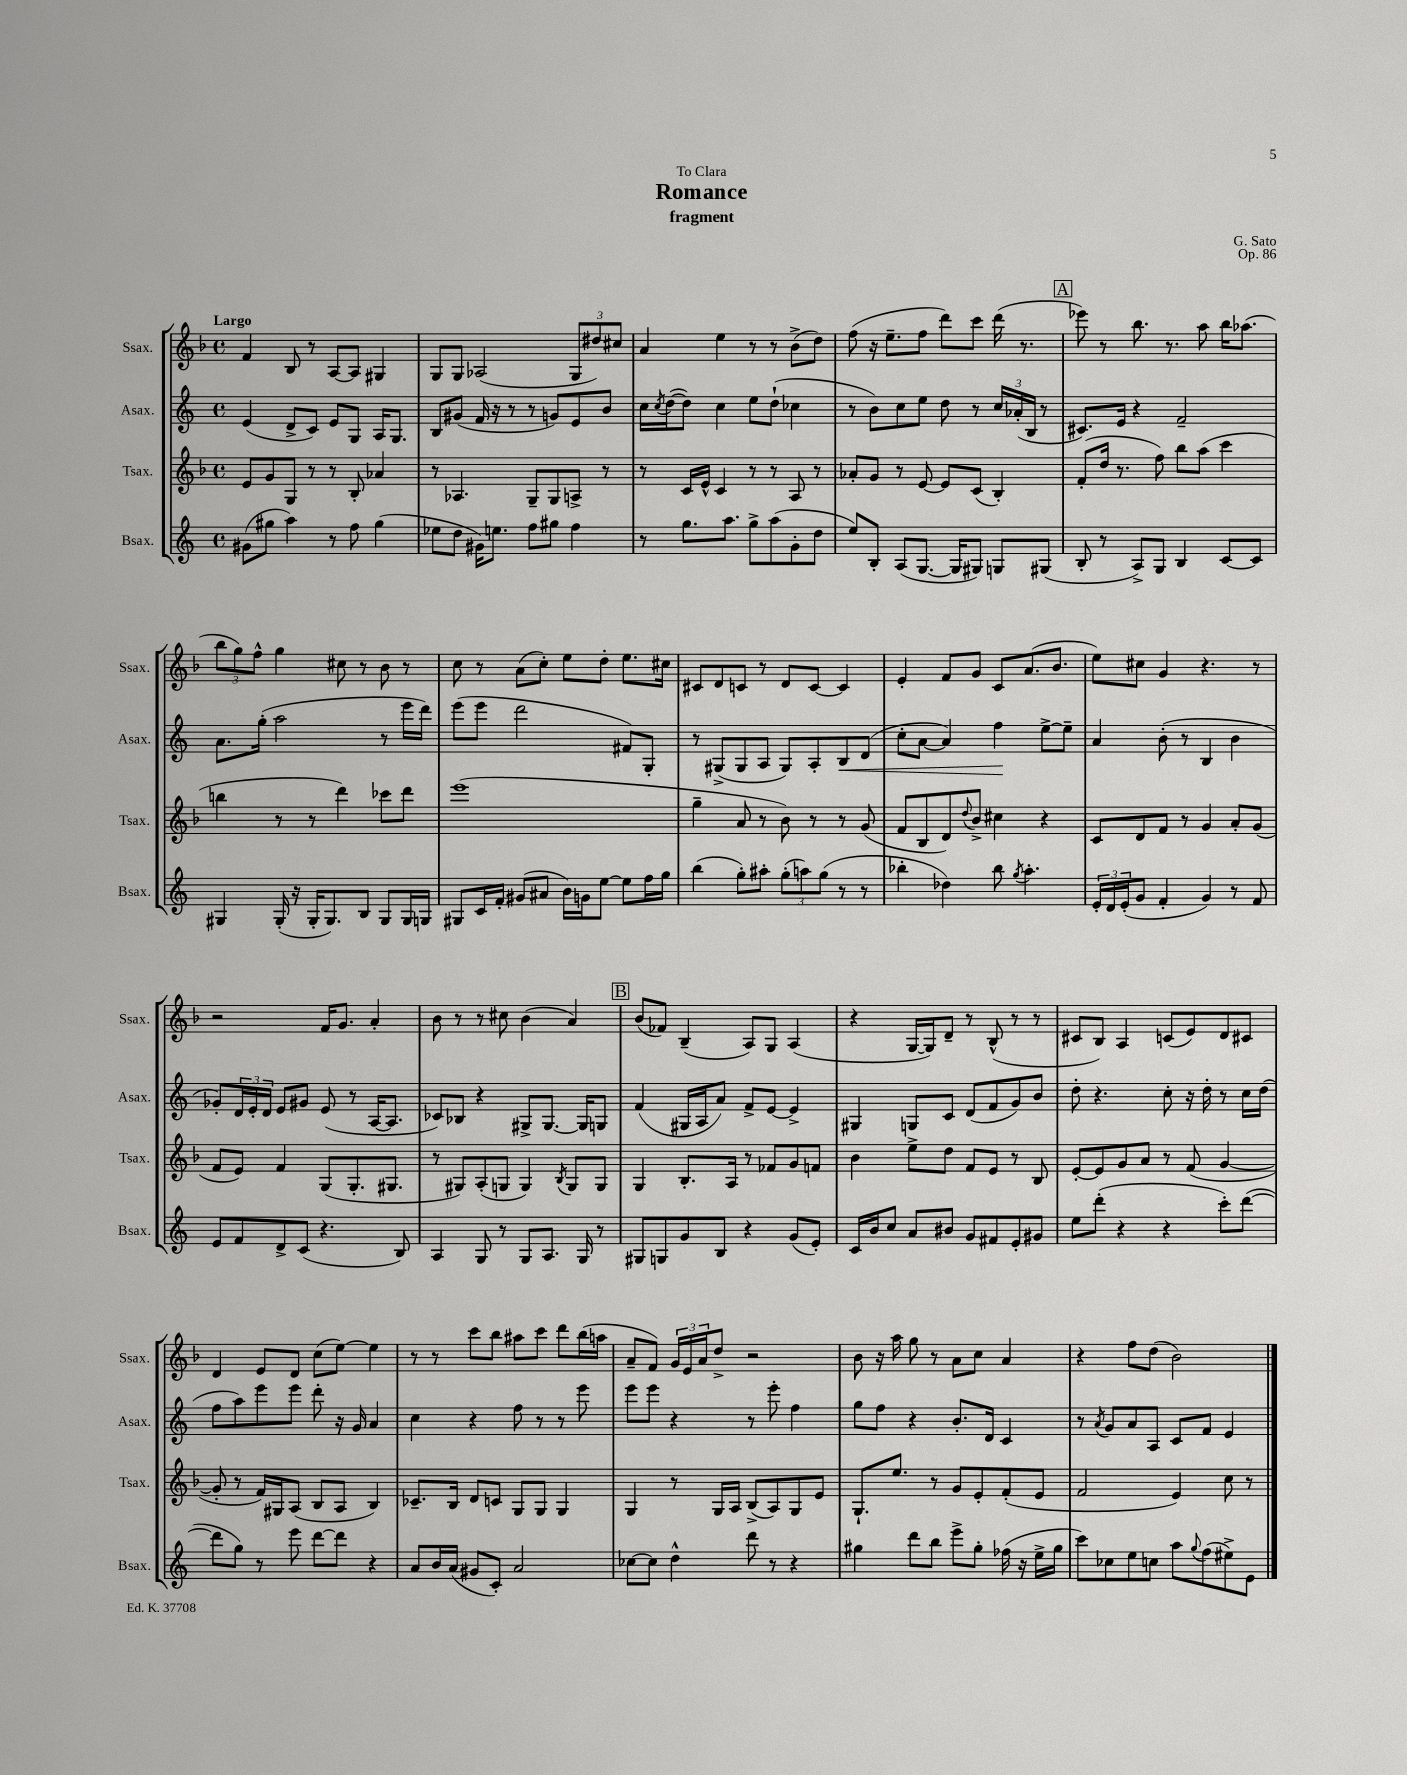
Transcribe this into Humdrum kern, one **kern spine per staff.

**kern	**kern	**kern	**kern
*staff4	*staff3	*staff2	*staff1
*clefG2	*clefG2	*clefG2	*clefG2
*k[]	*k[b-]	*k[]	*k[b-]
*M4/4	*M4/4	*M4/4	*M4/4
*met(c)	*met(c)	*met(c)	*met(c)
(8g#	8e	(4e	4f
8gg#	8g	.	.
4aa)	8G	8d^	8B-
.	8r	8c)	8r
8r	8r	8e	[8A
8ff	8B-'	8G	8A]
(4gg#	4a-	16A	4G#
.	.	8.G	.
=	=	=	=
8ee-	8r	8B	8G
8dd	4.A-	(8g#	8G
16g#)	.	16f	(2A-
8.ee	.	16r	.
.	.	8r	.
8ff	8G~	8r	.
8gg#	8G	8g)	.
4ff	8A^	8e	12G
.	.	.	12dd#)
.	8r	8b	.
.	.	.	12cc#
=	=	=	=
8r	8r	16cc	4a
.	.	8qcc	.
.	.	([16dd	.
8.gg	16c	8dd])	.
.	16e^^	.	.
.	4c	4cc	4ee
8.aa	.	.	.
8gg^	8r	8ee	8r
(8aa	8r	(8dd`	8r
8g'	8A	4cc-	(8b-^
8dd	8r	.	8dd)
=	=	=	=
8ee)	8a-'	8r	(8ff
8B'	8g	8b)	16r
.	.	.	8.ee~
(8A	8r	8cc	.
[8.G	[8e	8ee	8ff
.	8e]	8dd	8ddd)
16G]	.	.	.
8G#)	(8c	8r	8ccc
8G	4B-')	24cc	(16ddd
.	.	(24a-'	.
.	.	.	8.r
.	.	24B	.
(8G#	.	8r	.
=	=	=	=
8B'	(8f'	8.c#)	8eee-)
8r	16dd	.	8r
.	8.r	16e	.
8A^)	.	4r	8.bb-
8G	8ff)	.	.
.	.	.	8.r
4B	8bb-	2f~	.
.	(8aa	.	8aa
[8c	4ccc	.	16bb-
.	.	.	(8.aa-
8c]	.	.	.
=	=	=	=
4G#	4bb	8.a	12bb-
.	.	.	12gg)
.	.	.	12ff^^
.	.	(16gg'	.
(16G#'	8r	2aa	4gg
16r	.	.	.
16G#'	8r	.	.
8.G#)	.	.	.
.	4ddd)	.	8cc#
8B	.	.	8r
8G#	8ccc-	8r	8b-
16G#	8ddd	16eee	8r
16G	.	16ddd)	.
=	=	=	=
8G#	(1eee	(8eee	8cc
16c	.	8eee	8r
16f'	.	.	.
(8g#	.	2ddd	(8a
8a#	.	.	8cc')
16b)	.	.	8ee
16g	.	.	.
[8ee	.	.	8dd'
8ee]	.	8f#)	8.ee
16ff	.	8G'	.
16gg	.	.	16cc#
=	=	=	=
(4bb	4gg~	8r	8c#
.	.	(8G#^	8d
8gg')	8a	8G#	8c
8aa#'	8r	8A	8r
(12gg'	8b-)	8G#)	8d
12aa)	.	.	.
.	8r	8A'	[8c
(12gg	.	.	.
8r	8r	8B	4c]
8r	(8g	(8d	.
=	=	=	=
4bb-'	8f	8cc'	4e'
.	8B-	[8a	.
4dd-)	8d)	4a])	8f
.	8qqdd	.	.
.	8b-^	.	8g
8bb-	4cc#	4ff	8c
8qgg	.	.	.
4.aa'	.	.	(8.a
.	4r	[8ee^	.
.	.	.	8.b-
.	.	8ee~]	.
=	=	=	=
24e'	8c	4a	8ee)
24d	.	.	.
(24e'	.	.	.
8g	8d	.	8cc#
4f'	8f	(8b'	4g
.	8r	8r	.
4g)	4g	4B	4.r
8r	8a'	4b	.
8f	(8g	.	8r
=	=	=	=
8e	8f	8g-')	2r
8f	8e)	24d	.
.	.	24e'	.
.	.	24d	.
8d^	4f	8e	.
(8c	.	8g#	.
4.r	(8G	(8e	16f
.	.	.	8.g
.	8.G'	8r	.
.	.	[16A	4a'
.	8.G#	8.A]	.
8B)	.	.	.
=	=	=	=
4A	8r	8c-)	8b-
.	8G#)	8B-	8r
8G	(8A'	4r	8r
8r	8G	.	8cc#
8G	4G)	8G#^	(4b-
8.A	.	[8.G#	.
.	8qB-	.	.
.	8G	.	4a)
16G	.	16G#]	.
8r	8G	8G	.
=	=	=	=
8G#	4G	(4f	(8b-
8G	.	.	8f-)
8g	8.B-'	16G#	(4B-~
.	.	16A	.
8B	.	8a)	.
.	16A	.	.
4r	8r	8f^	8A)
.	8f-	[8e	8G
(8g	8g	4e^]	(4A
8e')	8f	.	.
=	=	=	=
16c	4b-	4G#	4r
16b	.	.	.
8cc	.	.	.
8a	8ee^	8G	[16G
.	.	.	16G])
8b#	8dd	8c	8d~
8g	8f	(8d	8r
8f#	8e	8f	(8B-^^
8e'	8r	8g)	8r
8g#	8B-	8b	8r
=	=	=	=
8ee	[8e'	8dd'	8c#
(8ddd'	8e]	4.r	8B-)
4r	8g	.	4A
.	8a	.	.
4r	8r	8cc'	(8c
.	(8f	16r	8e)
.	.	16dd'	.
8ccc')	[4g	8r	8d
([8ddd	.	16cc	8c#
.	.	(16dd	.
=	=	=	=
8ddd]	8g']	8ff	4d
8gg)	8r	8aa)	.
8r	16f)	8eee	8e
.	16G#	.	.
8eee	(8A	8eee	8d
[8ddd	8B-	8ddd'	(8cc
8ddd]	8A	16r	[8ee)
.	.	16g	.
4r	4B-)	4a	4ee]
=	=	=	=
8a	8.c-~	4cc	8r
16b	.	.	8r
(16a	16B-	.	.
8g#	8d	4r	8ccc
8c')	8c	.	8bb-
2a	8G	8ff	8aa#
.	8G	8r	8ccc
.	4G	8r	8ddd
.	.	8eee	(16bb-
.	.	.	16aa
=	=	=	=
[8cc-	4G	8eee	8a~
8cc-]	.	8eee	8f)
4dd^^	8r	4r	24g
.	.	.	24e
.	.	.	24a
.	16G	.	8dd^
.	16A	.	.
8ddd	(8B-^	8r	2r
8r	8A)	8eee'	.
4r	8G	4ff	.
.	8e	.	.
=	=	=	=
4gg#	8.G`	8gg	8b-
.	.	8ff	16r
.	8.ee	.	16aa
8ddd	.	4r	8gg
8bb	8r	.	8r
8eee^	8g	8.b'	8a
8gg#'	8e'	.	8cc
.	.	16d	.
(16ff-	(8f'	4c	4a
16r	.	.	.
16ee^	8e	.	.
16gg#	.	.	.
=	=	=	=
8ccc)	2f	8r	4r
.	.	8qa	.
8cc-	.	8g	.
8ee	.	8a	8ff
8cc	.	8A	(8dd
8aa	4e)	8c	2b-)
8qqgg	.	.	.
(8ff	.	8f	.
8ee#^)	8cc	4e	.
8e	8r	.	.
==	==	==	==
*-	*-	*-	*-
